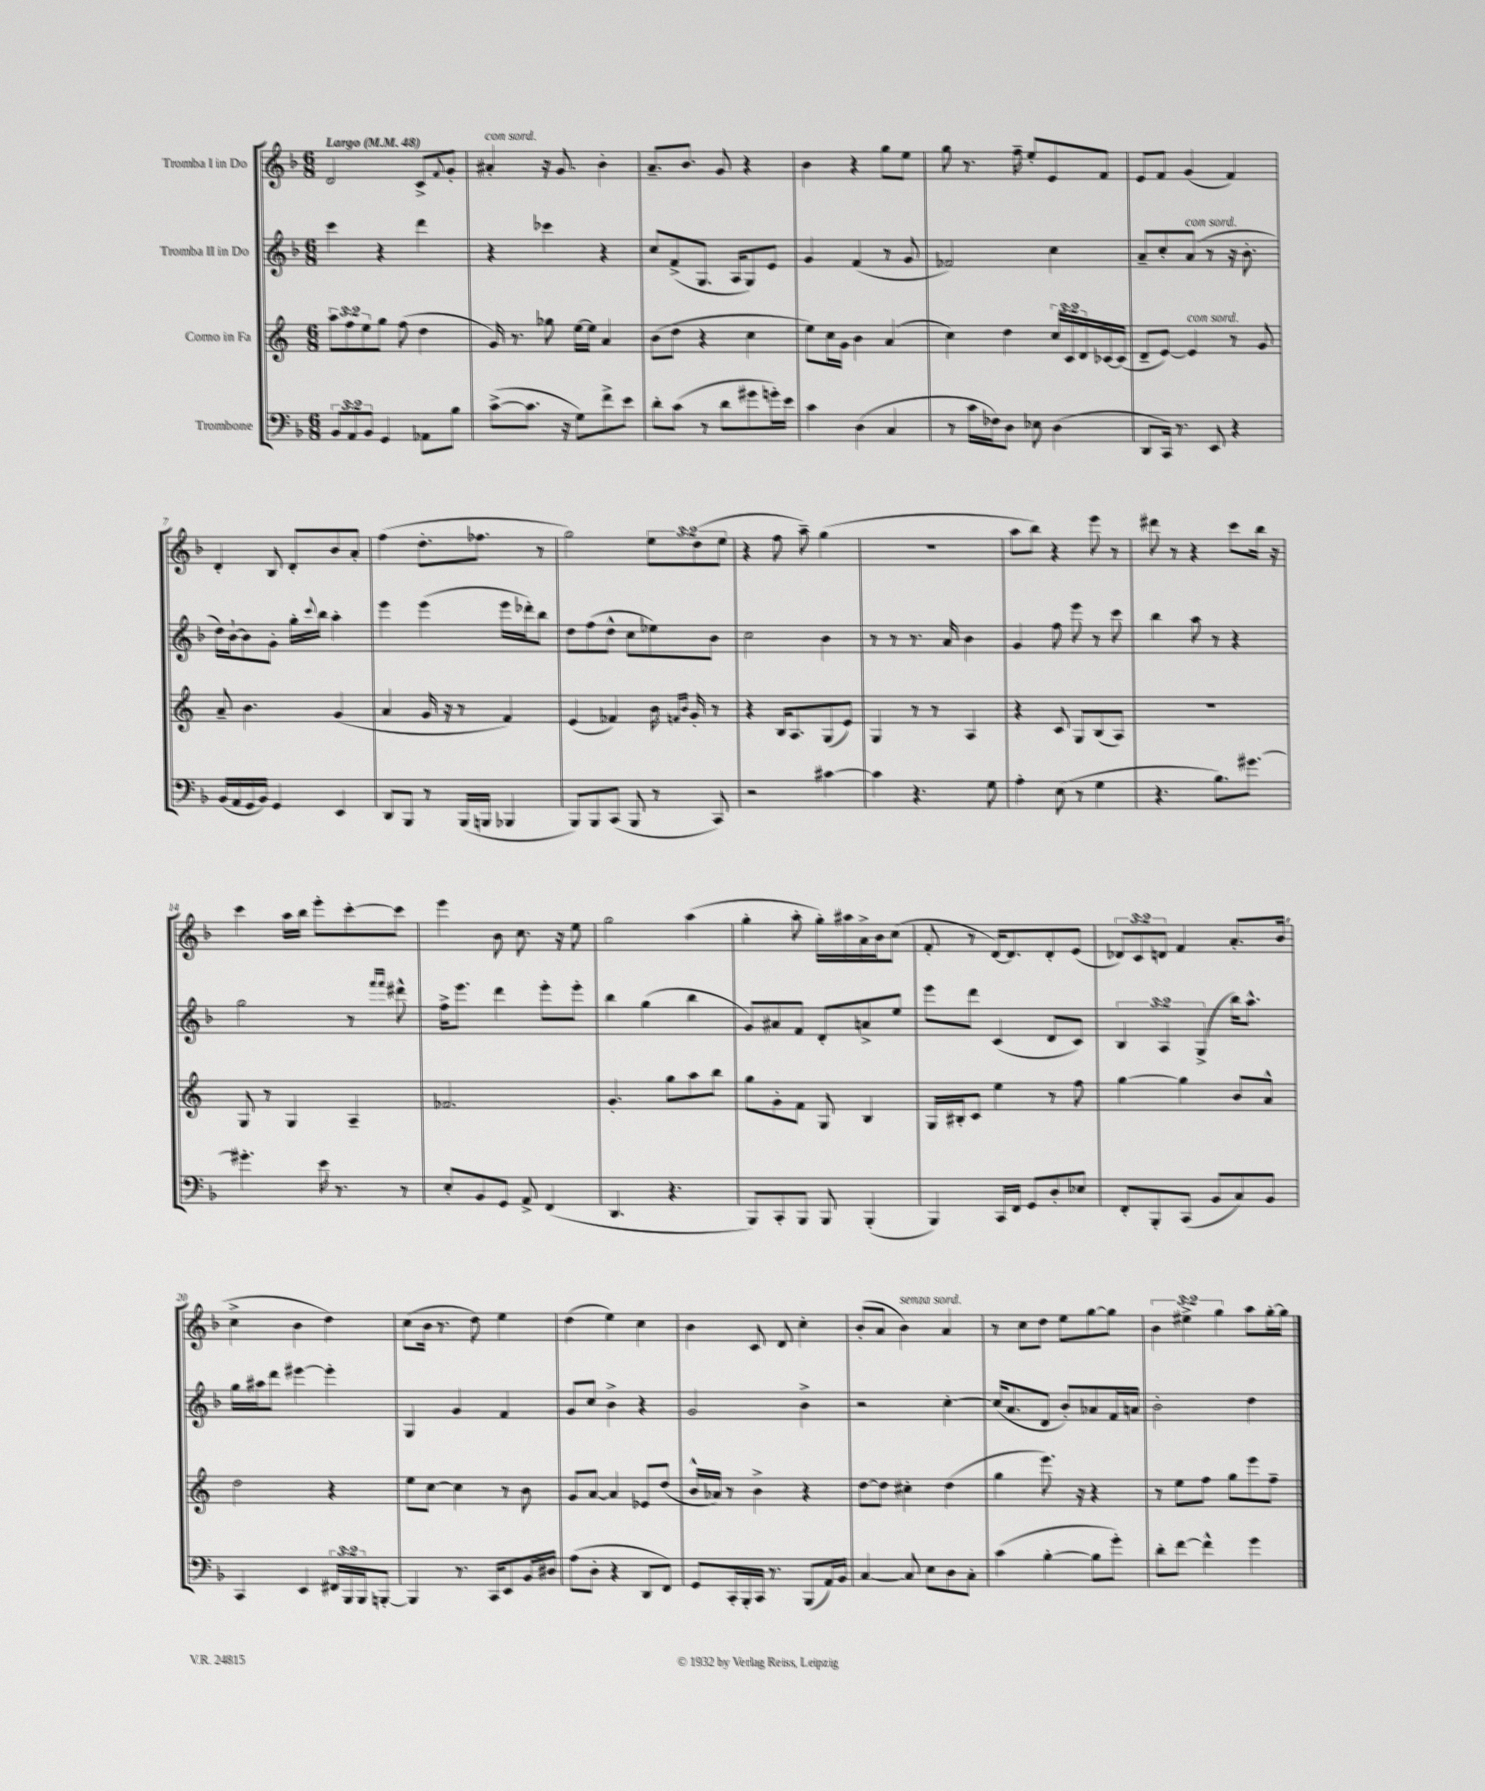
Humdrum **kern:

**kern	**kern	**kern	**kern
*staff4	*staff3	*staff2	*staff1
*clefF4	*clefG2	*clefG2	*clefG2
*k[b-]	*k[]	*k[b-]	*k[b-]
*M6/8	*M6/8	*M6/8	*M6/8
*MM48	*MM48	*MM48	*MM48
12BB-	12aa	4ccc	2d
12AA	12ff	.	.
12BB-	12ee	.	.
4GG	8gg	4r	.
.	(8ff	.	.
8AA-	4dd	4ddd	8c^
.	.	.	8qqf
8B-	.	.	8g'
=	=	=	=
([8c^	16g)	4r	4a#'
.	8.r	.	.
8.c]	.	.	.
.	8gg-	4ccc-	16r
16r	.	.	8.g
8G)	[16ee	.	.
.	16ee]	.	.
8f^	4a	4r	4b-'
8e	.	.	.
=	=	=	=
8d'	(8b	8cc	8.a~
(8c	8dd	(8f^	.
.	.	.	8.b-
8r	4r	8.G	.
8d	.	.	8g
.	.	16A	.
8g#	4cc	8G)	4r
16g')	.	8e	.
16e	.	.	.
=	=	=	=
4c	8ee)	4g	4b-
.	16cc	.	.
.	16g	.	.
(4D	4b	(4f	4r
4C	(4a	8r	8gg
.	.	8g	8ee
=	=	=	=
8r	4cc)	2f-)	8gg
16c	.	.	8.r
16F-)	.	.	.
8D	4dd	.	.
.	.	.	16ff~
8E-	.	.	8ee'
(4D	24cc	4cc	8e
.	24c	.	.
.	24d	.	.
.	[16c-	.	8f
.	(16c-]	.	.
=	=	=	=
8DD	8d~	8a~	8e
16CC)	[8e)	8cc'	8f
8.r	.	.	.
.	4e]	(8a	(4g
8EE	.	8r	.
4r	8r	16r	4f)
.	.	8.b-'	.
.	8g	.	.
=	=	=	=
(16BB-	8a~	16dd)	4d'
16AA	.	[16b-`	.
16GG	4.b	8b-]	.
16BB-)	.	.	.
4GG	.	8g'	8B-
.	.	16gg'	8d'
.	.	8qqccc	.
.	.	16bb-	.
4EE	(4g	4aa'	8b-
.	.	.	8a'
=	=	=	=
8DD	4a	4eee	(4ff
8BBB-	.	.	.
8r	16g	(4eee	8.dd'
.	16r	.	.
(16BBB-	8r	.	.
16BBB	.	.	8.ff-
4BBB-	4f)	16eee	.
.	.	16ddd-')	.
.	.	8bb-	8r
=	=	=	=
8BBB-)	(4e	8dd	2gg)
8BBB-	.	(8ff	.
(8CC	4f-)	8dd^^	.
8BBB-	.	8cc	.
8r	16b	8ee-)	12ee
.	16qqf	.	.
.	16qqb	.	.
.	16g'	.	.
.	.	.	(12dd
8CC)	8r	8b-	.
.	.	.	12ee
=	=	=	=
2r	4r	2cc	4r
.	16B	.	8ff
.	8.A	.	.
.	.	.	8aa~)
[4c#	(8G	4b-	(4gg
.	8e)	.	.
=	=	=	=
4c#]	4G	8r	2.r
.	.	8r	.
4.r	8r	8.r	.
.	8r	.	.
.	.	16a	.
.	4A	4b-	.
8G	.	.	.
=	=	=	=
4A'	4r	4g	8aa
.	.	.	8bb-)
(8E	8c	8ff	4r
8r	8G	8eee	.
4G	(8B	8r	8eee
.	8A)	8ccc	8r
=	=	=	=
4.r	2.r	4bb-	8ddd#
.	.	.	8r
.	.	8aa	4r
8.B-)	.	8r	.
.	.	4r	8ccc
[8.g#	.	.	.
.	.	.	16bb-
.	.	.	16r
=	=	=	=
4.g#']	8G	2gg	4ccc
.	8r	.	.
.	4G	.	16aa
.	.	.	16bb-
16e	.	.	8eee'
8.r	.	.	.
.	4A~	8r	[8ccc'
.	.	16qqfff	.
.	.	16qqfff	.
8r	.	8ddd#^^	8ccc]
=	=	=	=
8E'	2.f-	16ff^	4eee
.	.	8.eee	.
8BB-	.	.	.
8GG	.	4ddd	8b-
8AA^	.	.	8.cc
(4FF	.	8eee'	.
.	.	.	16r
.	.	8eee'	8ee
=	=	=	=
4.DD	4.g'	4bb-	2gg
.	.	(4gg	.
4.r	8gg	.	.
.	8aa	4bb-	(4aa
.	8bb	.	.
=	=	=	=
8BBB-)	8gg	8g)	4gg'
8CC'	8g'	8a#	.
8BBB-	8f	8f	8aa'
8BBB-	8G	8d'	16gg')
.	.	.	16aa#
(4BBB-'	4B	8a^	16a^
.	.	.	16b-
.	.	8ee	(8cc
=	=	=	=
4BBB-)	16G	8eee	8f'
.	16B#'	.	.
.	8c	8ddd	8r
16CC	4ee	(4c	[16d)
16FF	.	.	8.d]
8GG	.	.	.
8D'	8r	8d	8d'
8E-	8ff	8c)	(8e
=	=	=	=
8FF'	[4gg	6B-	12d-)
.	.	.	12c
8BBB-'	.	.	.
.	.	6A	12d
(8CC	4gg]	.	4f
.	.	(6G^	.
8BB-	.	.	.
8C)	8b	16bb-)	8.a'
.	.	8.aa^^	.
8BB-	8a^^	.	.
.	.	.	(16b-
=	=	=	=
4CC	2dd	16gg	4cc^
.	.	16aa#	.
.	.	8ddd	.
4EE	.	[4eee#	4b-
24FF#	4r	4eee#']	4dd)
24BBB-	.	.	.
24BBB-	.	.	.
[8BBB'	.	.	.
=	=	=	=
4BBB]	8ee	4G	(8cc
.	[8cc	.	16b-
.	.	.	8.r
8.r	4cc]	4g	.
.	.	.	8dd)
16CC	.	.	.
8EE	8r	4f	4ee
16BB-	8b	.	.
16D#	.	.	.
=	=	=	=
(8A	8g	8g	(4dd
8D'	[8a	8cc	.
4r	4a]	4b-^	4ee)
8DD	8e-	4r	4cc
8FF)	(8dd	.	.
=	=	=	=
8GG	16b^^	2g	4b-
.	16a-)	.	.
16CC'	8r	.	.
16BBB-'	.	.	.
16CC	4b^	.	8c
8.r	.	.	.
.	.	.	8d
(8BBB-	4r	4b-^	4cc'
16AA)	.	.	.
16BB-	.	.	.
=	=	=	=
[4C	[8dd	2r	(8b-'
.	8dd]	.	8a
8C]	4cc#'	.	4b-)
8E	.	.	.
8D	(4dd	[4cc'	4a
8C'	.	.	.
=	=	=	=
(4c	4gg	(16cc]	8r
.	.	8.a	.
.	.	.	8cc
[4B-'	8.eee)	8d	8dd
.	.	8b-')	8ee
.	16r	.	.
8B-]	4r	8a-	[8gg
8g')	.	16f	8gg]
.	.	16a	.
=	=	=	=
8d'	8r	2b-'	6b-
[8f	8ee	.	.
.	.	.	6ee#^
4f^^]	8ff	.	.
.	.	.	6gg
.	8gg	.	.
4g	8eee	4dd	8aa
.	8ff~	.	[16gg'
.	.	.	16gg]
==	==	==	==
*-	*-	*-	*-
